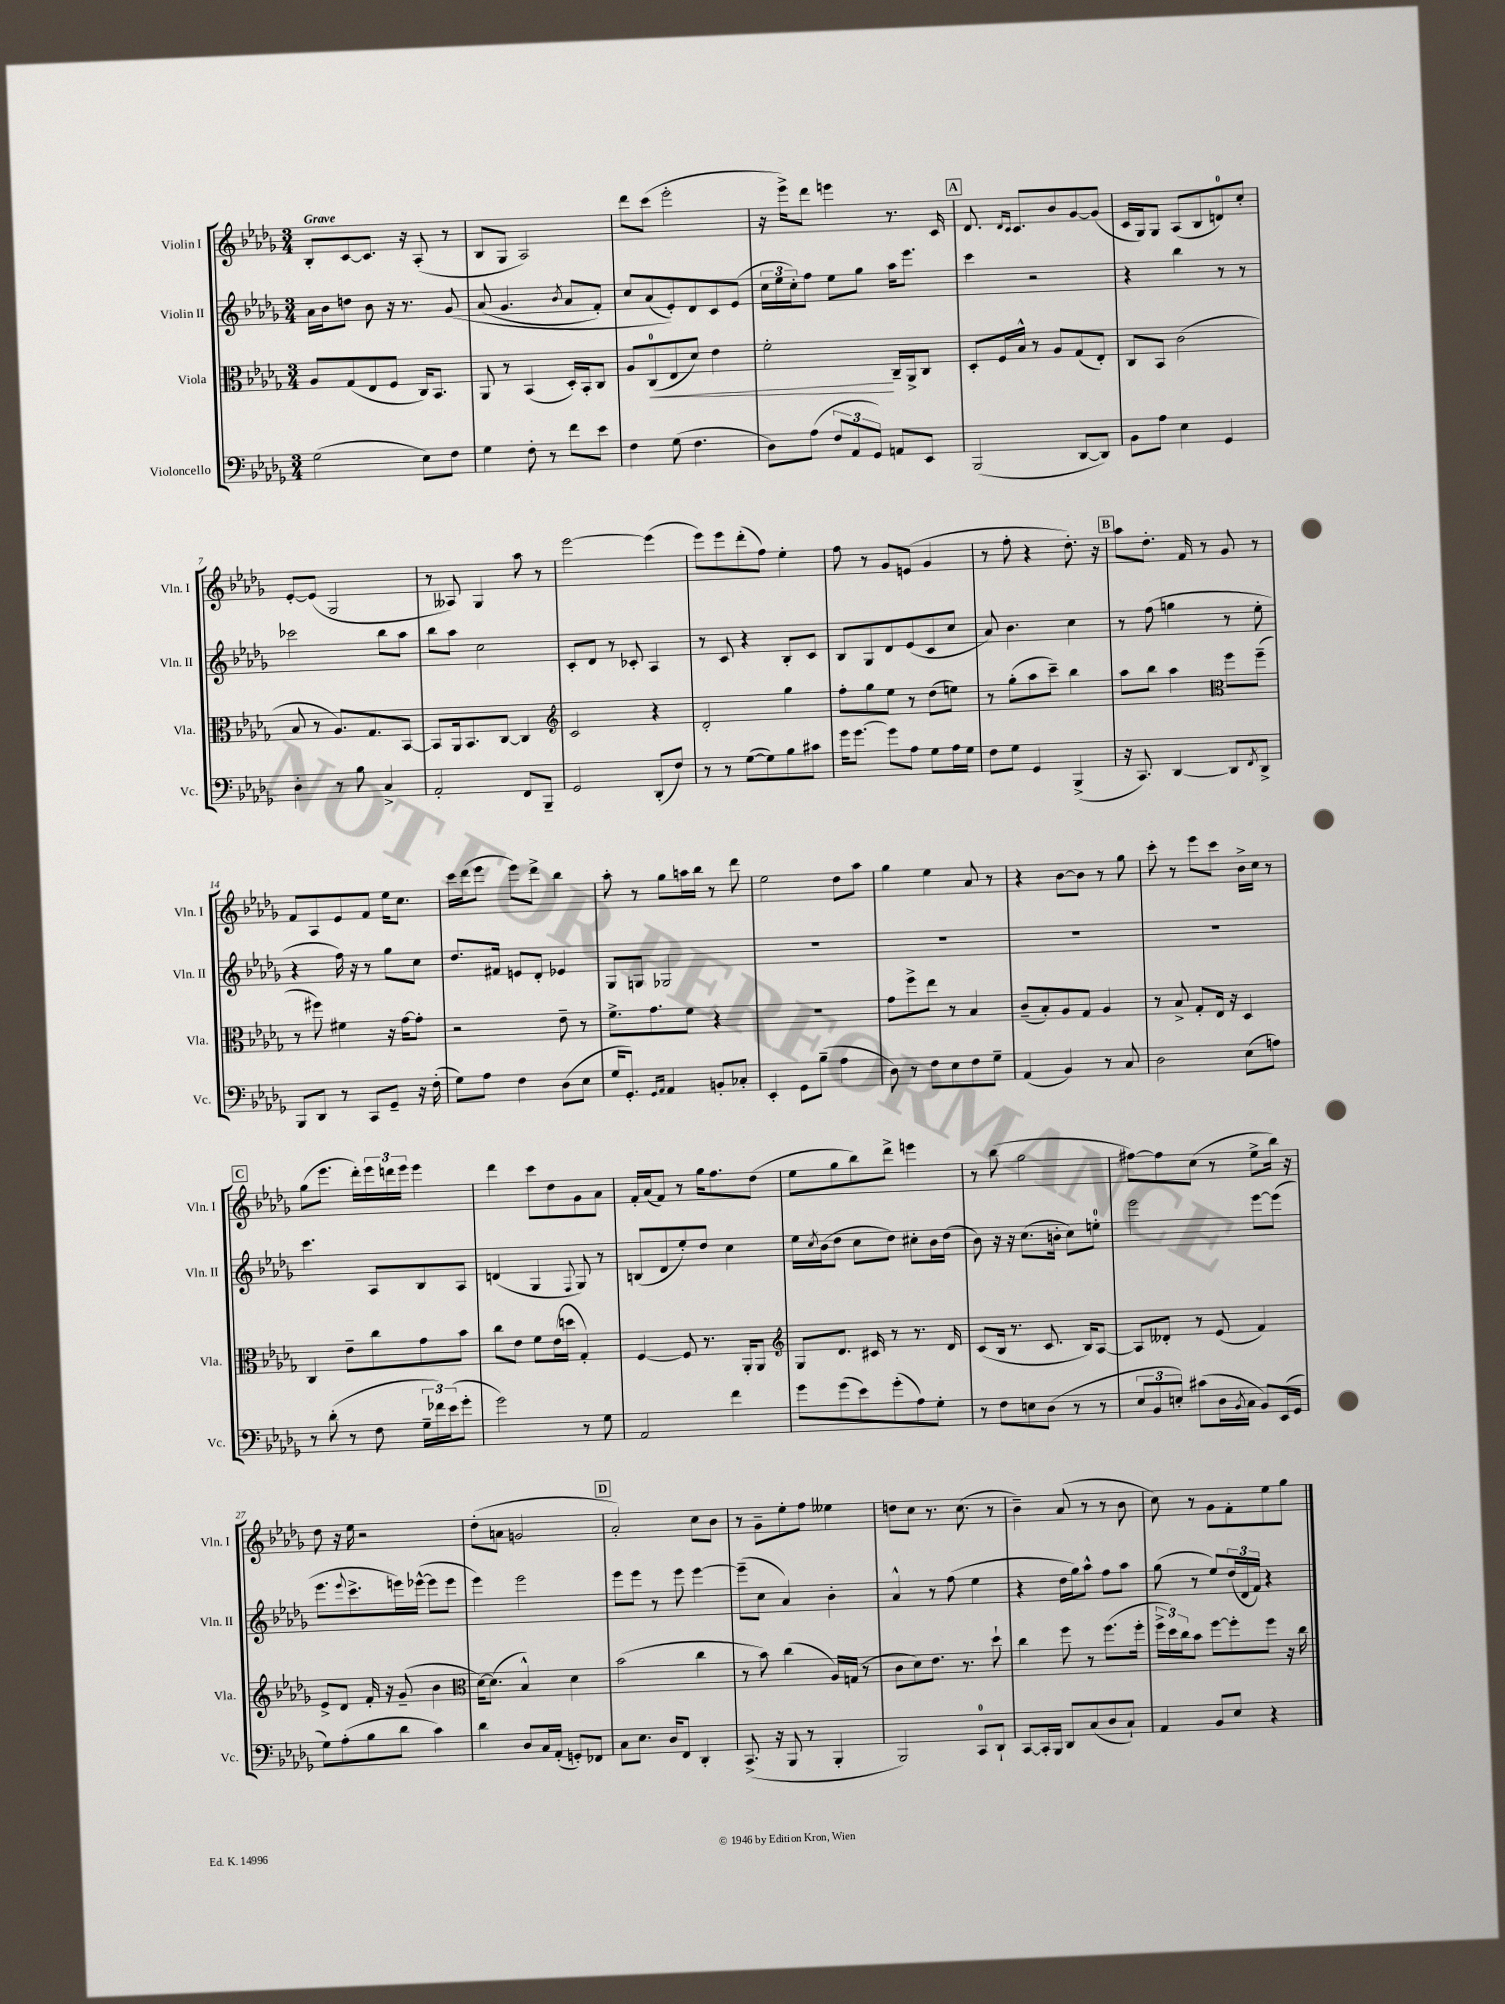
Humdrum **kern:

**kern	**kern	**kern	**kern
*staff4	*staff3	*staff2	*staff1
*clefF4	*clefC3	*clefG2	*clefG2
*k[b-e-a-d-g-]	*k[b-e-a-d-g-]	*k[b-e-a-d-g-]	*k[b-e-a-d-g-]
*M3/4	*M3/4	*M3/4	*M3/4
(2G-	8A-	16a-	8B-'
.	.	16b-	.
.	(8G-	8dd	[8c
.	8E-	8b-	8.c]
.	8F	16r	.
.	.	8.r	16r
8E-)	16C)	.	(8A-'
.	8.BB-	.	.
8F	.	&(8g-	8r
=	=	=	=
4G-	8AA-	(8a-	8B-
.	8r	4.g-	8G-
8F'	(4BB-	.	2A-)
8r	.	.	.
.	.	8qb-	.
8f	16D-')	8a-	.
.	16BB-'	.	.
8e-	8C	8f')	.
=	=	=	=
4F	8A-	8cc	8ddd-
.	(8C	(8a-	(8ccc
(8G-	8E-	8e-')&)	2eee-'
4.F	8d-)	8d-	.
.	4e-	8c	.
.	.	(8e-	.
=	=	=	=
8D-)	2f'	24cc	16r
.	.	24ee-	.
.	.	.	16eee-^)
.	.	24cc')	.
(8A-	.	8ff	8ddd-
12F	.	8ee-	4eee
12AA-	.	.	.
.	.	8gg-	.
12GG-)	.	.	.
8AA	16C~	16aa-	8.r
.	16AA-^	8.eee-	.
8EE-	8C	.	.
.	.	.	16c
=	=	=	=
(2BBB-	8D-'	4ccc	8.d-
.	16F	.	.
.	.	.	16qqd-
.	.	.	16qqc
.	16B-^^	.	8.c
.	8r	2r	.
.	8A-	.	8b-
[8DD-	(8G-	.	[8g-
8DD-])	8E-')	.	(8g-]
=	=	=	=
8BB-	8C	4r	16c
.	.	.	16G-)
8A-	8BB-	.	8G-
4E-	(2c	4bb-	(8A-
.	.	.	8B-
4GG-	.	8r	8d)
.	.	8r	8cc'
=	=	=	=
4D-'	8B-	2ccc-	[8e-'
.	8r	.	(8e-]
8r	8.A-)	.	2G-
8B-	.	.	.
.	8.G-	.	.
4C^	.	8bb-	.
.	[8BB-	8aa-	.
=	=	=	=
2AA-'	8BB-]	8bb-	8r
.	16AA-	8aa-	8A--)
.	8.BB-	.	.
.	.	2cc	4G-
.	[8C	.	.
8FF	4C]	.	8aa-
8BBB-~	.	.	8r
=	=	=	=
*	*clefG2	*	*
2GG-	2c	8c'	[2eee-
.	.	8d-	.
.	.	8r	.
.	.	8c-'	.
(8DD-'	4r	4A-	(4eee-]
8F)	.	.	.
=	=	=	=
8r	2d-'	8r	8eee-)
8r	.	8c	8eee-
([8G-	.	4r	(8ddd-'
8G-])	.	.	8ff)
8B-	4gg-	8B-'	4ee-'
8c#	.	8c	.
=	=	=	=
16g-	8ff'	8B-	8ff
[8.g-	.	.	.
.	8gg-	8G-	8r
8g-]	8ee-	8d-	8g-
8A-	8r	(8e-	(8e
8G-	(8dd-	8c	4g-
16A-	8ee)	8cc	.
16G-	.	.	.
=	=	=	=
8F	8r	8a-)	8r
8G-	(8gg-'	4.b-	8ff'
4GG-	8aa-	.	4r
.	8ccc~)	.	.
(4BBB-^	4bb-	4cc	8.dd-')
.	.	.	16r
=	=	=	=
16r	8aa-	8r	8aa-
8.CC)	.	.	.
.	8bb-	(8ff	8.dd-'
[4DD-	4aa-	4gg	.
.	.	.	16f
.	.	.	8r
*	*clefC3	*	*
8DD-]	8ff	8r	8g-
8qFF	.	.	.
8DD-^	(8ff~	8ee-'	8r
=	=	=	=
8BBB-	8r	4r	8f
8DD-	8ff#)	.	8A-
8r	4f#	16ff)	8e-
.	.	16r	.
8CC	.	8r	8f
8GG-~	16r	8gg-	16ee-
.	[16g-	.	8.cc
16r	8g-']	8cc	.
(16F'	.	.	.
=	=	=	=
8G-)	2r	8.dd-	16ccc
.	.	.	(16ddd-
8A-	.	.	8eee-
.	.	16f#	.
4F	.	8e	8eee-)
.	.	8d-'	8ddd-^
(8D-	8e-~	4e-	4bb-
8E-	8r	.	.
=	=	=	=
16G-	8.f^	8G-	8aa-'
8.GG-')	.	.	.
.	.	8G	8r
.	8.g-	.	.
16qqGG-	.	.	.
16qqAA-	.	.	.
4AA-	.	2G-	8gg-
.	8f	.	16aa
.	.	.	16bb-
8BB'	4r	.	8r
8C-'	.	.	8ddd-
=	=	=	=
4EE-'	2.r	2.r	2ee-
8GG-	.	.	.
(8B-~	.	.	.
4A-	.	.	8dd-
.	.	.	8aa-
=	=	=	=
8D-)	8g-	2.r	4gg-
8r	8ff^	.	.
8F	8ee-	.	4ee-
8E-	8r	.	.
8F	4B-	.	8a-
8G-~	.	.	8r
=	=	=	=
(4AA-	(8c~	2.r	4r
.	8B-')	.	.
4BB-)	8A-	.	[8b-
.	8G-	.	8b-]
8r	4A-	.	8r
8C	.	.	8gg-
=	=	=	=
2D-	8r	2.r	8ccc'
.	8B-^	.	8r
.	8G-'	.	8eee-
.	16E-	.	8ccc
.	16r	.	.
(8E-	4D-	.	16b-^
.	.	.	16cc
8A)	.	.	8r
=	=	=	=
8r	4C	4.ccc	(8gg-
(8d-'	.	.	8.eee-
8r	8e-~	.	.
.	.	.	16ddd-')
8F	8cc	8A-	24eee-
.	.	.	24ddd
.	.	.	24eee-
24G-~	8g-	8B-	4eee-
24f-)	.	.	.
(24e-	.	.	.
8g-'	8b-	8A-	.
=	=	=	=
2g-)	8cc	(4d	4ddd-
.	8e-	.	.
.	8f	4G-	8ccc
.	(16e-	.	8dd-
.	16dd	.	.
.	.	8qqF	.
8r	4G-')	8G-)	8g-
8G-	.	8r	8a-
=	=	=	=
2AA-	[4F	(8B	16f'
.	.	.	(16a-
.	.	8d-	8f)
.	8F]	8ee-')	8r
.	8.r	8dd-	16gg-
.	.	.	8.ff
4f	.	4cc	.
.	16AA-'	.	.
.	8AA-	.	(8dd-
=	=	=	=
*	*clefG2	*	*
8g-	8G-	16ee-	8ee-
.	.	8qcc	.
.	.	(16b-	.
(8g-	8.d-	8dd-	8gg-
8e-)	.	8cc	8bb-)
.	16c#	.	.
(8g-'	8r	8dd-)	8ddd-^
8A-)	8.r	8cc#'	4eee
8G-'	.	16b-	.
.	16d-	(16dd-	.
=	=	=	=
8r	(8c	8b-)	8r
8F	16B-	16r	(8bb-
.	8.r	16r	.
8E	.	(8.cc	2gg-
(8D-	8.c	.	.
.	.	16b'	.
8r	.	8cc)	.
.	16B-)	.	.
8r	[8A-	8ee'	.
=	=	=	=
12E-	8A-]	2eee-	[8ff#)
12BB-	.	.	.
.	8d--'	.	8ff#]
12E')	.	.	.
(8c#	8r	.	(8cc
16D-	(8e-	.	8r
8qBB-	.	.	.
16C	.	.	.
8BB-)	4f)	[8eee-	8ee-^
(16EE-	.	(8eee-]	16bb-)
16GG-	.	.	16r
=	=	=	=
8G-)	8e-^	8.eee-	8dd-
(8A-'	8d-	.	16r
.	.	8qqeee-	.
.	.	8.ccc^	16ee-
8B-	16f'	.	2r
.	16r	.	.
8d-	(8g-~	16eee)	.
.	.	([16eee-^^	.
4c)	4b-	8eee-]	.
.	.	8eee-	.
=	=	=	=
*	*clefC3	*	*
4d-	[16d-)	4eee-)	(8dd-'
.	(8.d-]	.	.
.	.	.	8a
8D-	4B-^^)	2eee-	2g
16C	.	.	.
(16AA-'	.	.	.
8GG')	4d-	.	.
8FF-	.	.	.
=	=	=	=
8C	(2b-	8eee-	2a-')
8.E-	.	8eee-	.
.	.	8r	.
16D-	.	.	.
8FF	.	8eee-	.
4DD-'	4cc	[4eee-	8cc
.	.	.	8b-
=	=	=	=
(8.CC^	8r	(8eee-~]	8r
.	8b-)	8cc	8g-~
16r	.	.	.
8BBB-	(4cc	4a-)	8ee-'
8r	.	.	8ff
4BBB-'	16A-)	4b-'	4ee--
.	(16G	.	.
.	8r	.	.
=	=	=	=
2BBB-)	8c	4a-^^	8dd
.	8d-)	.	8cc
.	8.e-	8r	8.r
.	.	(8ff	.
.	8.r	.	(8.cc
8CC	.	4ee-	.
8DD-`	8dd-`	.	8r
=	=	=	=
[8CC	4cc	4r	4b-~)
16CC']	.	.	.
16BBB-	.	.	.
8DD-	8ff	16dd-	(8a-
.	.	16gg-)	.
(8C	8r	8aa-^^	8r
8D-	(8.ff	8ff	8r
8C`)	.	8aa-	8b-
.	16ff'	.	.
=	=	=	=
4AA-	24ff^	(8gg-	8cc)
.	24dd-)	.	.
.	24cc	.	.
.	8b-	8r	8r
8BB-	[8ff	8ee-)	8g-
8E-	8ff']	(24dd-	8f'
.	.	24d-	.
.	.	24f)	.
4r	8ff	4r	8ee-
.	16r	.	8gg-
.	16cc	.	.
==	==	==	==
*-	*-	*-	*-
